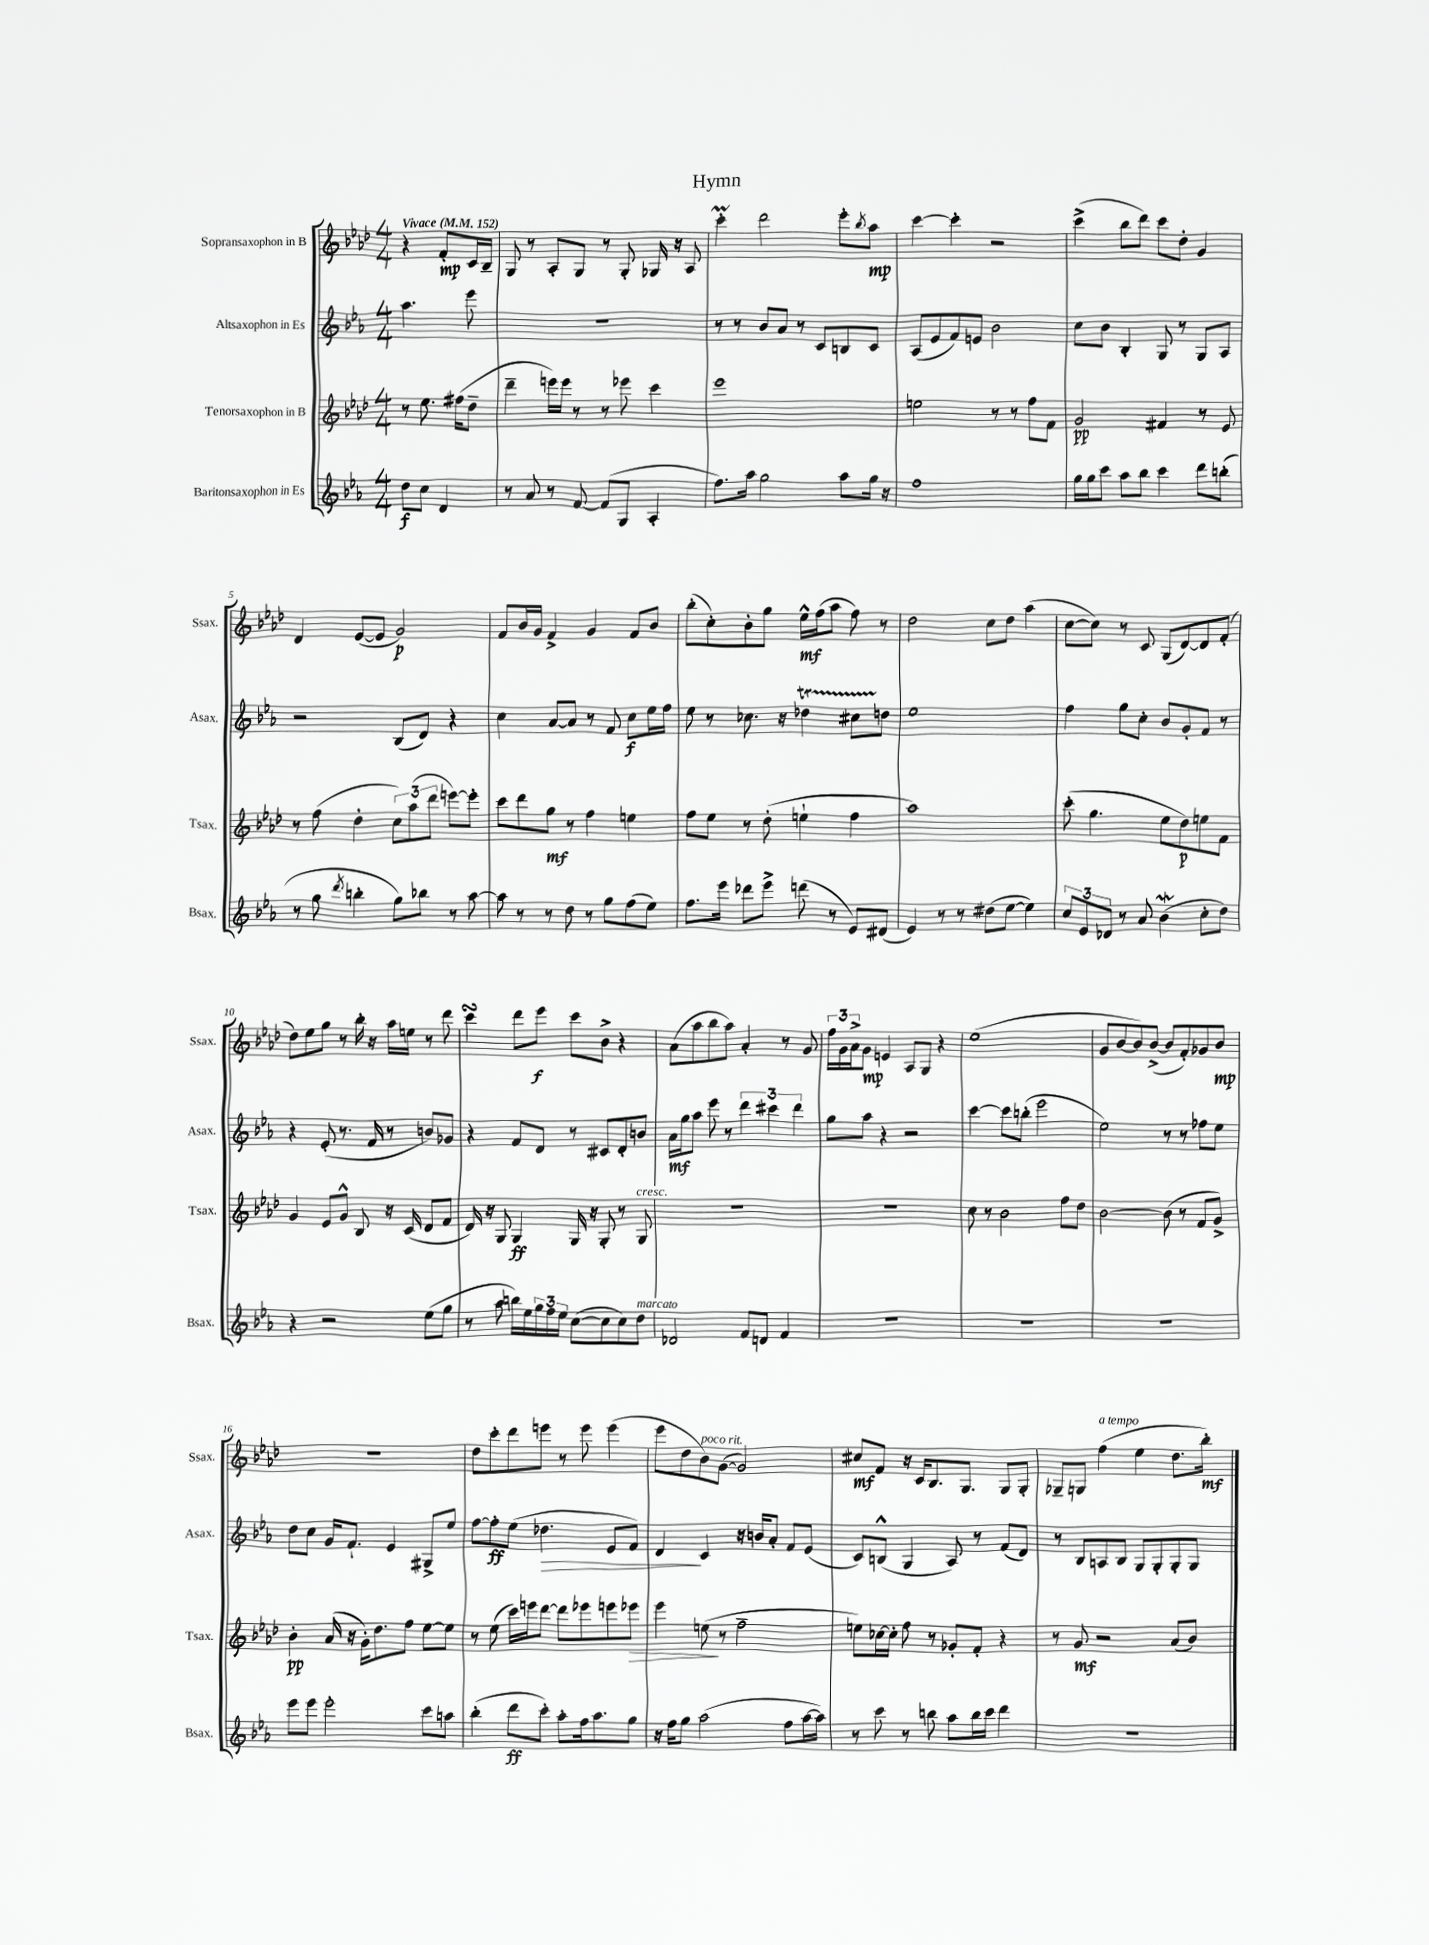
\header { title = "Hymn" }
<<
\new StaffGroup <<
\new Staff = "s0" \with { instrumentName = "Sopransaxophon in B" shortInstrumentName = "Ssax." } {
    \clef treble \key aes \major \numericTimeSignature \time 4/4 \partial 2 \tempo "Vivace" 4 = 152
    r4 f'8-.\mp c'16 bes16-- |
    g8 r8 aes8-. g8 r8 g8-. ges16 r16 aes8 |
    c'''4-.\prall des'''2 ees'''8-. \acciaccatura { bes''8 } aes''8\mp |
    c'''4~ c'''4-. r2 |
    c'''4->( bes''8 des'''8) c'''8 des''8-. g'4 |
    des'4 ees'8~( ees'8 g'2\p) |
    f'8 bes'16 g'16 f'4-> g'4 f'8 bes'8 |
    bes''8-.( c''8-.) bes'8-. g''8 ees''16-^\mf f''16( aes''8 f''8) r8 |
    des''2 c''8 des''8 aes''4( |
    c''8~ c''8) r8 c'8 g8( des'8~) des'8 f'8-.( |
    des''8) ees''8 g''8 r8 bes''16-. r16 aes''16 e''16 r8 des'''8 |
    c'''4\turn des'''8 ees'''8\f c'''8 bes'8-> r4 |
    aes'8( aes''8 bes''8 aes''8) aes'4-. r8 g'8 |
    \tuplet 3/2 { f''16 g'16 aes'16-> } g'8\mp e'4 aes8 g8 r4 |
    ees''1( |
    g'8 bes'8~ bes'8) bes'8~->( bes'8 f'8-.) ges'8 bes'8\mp |
    R1 |
    des''8 c'''8-. des'''8 e'''8 r8 e'''8 e'''4( |
    ees'''8 des''8 bes'8^\markup { \italic "poco rit." }) g'8~( g'2) |
    cis''8\mf f'8 r16 c'16 bes8. g8. g8 g8-. |
    ges8-- g8 f''4^\markup { \italic "a tempo" }( ees''4 des''8. bes''16-.\mf) \bar "|." |
}
\new Staff = "s1" \with { instrumentName = "Altsaxophon in Es" shortInstrumentName = "Asax." } {
    \clef treble \key ees \major \numericTimeSignature \time 4/4 \partial 2
    aes''4. ees'''8 |
    R1 |
    r8 r8 bes'8 aes'8 r8 c'8 b8 c'8 |
    aes8( ees'8 f'8) e'8 bes'2 |
    c''8 bes'8 bes4-. g8 r8 g8 aes8 |
    r2 bes8( d'8) r4 |
    c''4 aes'8~ aes'8 r8 f'8 c''8\f ees''16 f''16 |
    ees''8 r8 ces''8. r16 des''4\startTrillSpan cis''8 d''8\stopTrillSpan |
    ees''1 |
    f''4 g''8 c''8-. bes'8 g'8-. f'8 r8 |
    r4 ees'8-.( r8. f'16 r8 b'8) ges'8 |
    r4 f'8 d'8 r8 cis'8 d'8-. b'8 |
    aes'16\mf g''16 aes''8 ees'''8 r8 \tuplet 3/2 { d'''4 cis'''4 d'''4 } |
    g''8 aes''8 r4 r2 |
    c'''4~ c'''8 b''8-.( ees'''2 |
    ees''2) r8 r8 fes''8 ees''8 |
    d''8 c''8 g'16 f'8.-! ees'4 gis8-> ees''8 |
    f''8~ f''8-.\ff ees''8( des''4.\> ees'8 f'8) |
    d'4\! c'4 r16 b'16 aes'8-. f'8 ees'8( |
    c'8) b8-^( g4 aes8) r8 f'8( d'8) |
    r8 bes8 a8 bes8 g8 g8-. g8-. g8 \bar "|." |
}
\new Staff = "s2" \with { instrumentName = "Tenorsaxophon in B" shortInstrumentName = "Tsax." } {
    \clef treble \key aes \major \numericTimeSignature \time 4/4 \partial 2
    r8 ees''8. fis''16( des''8-- |
    des'''4-- e'''16) e'''16 r8 r8 ees'''8 c'''4 |
    ees'''1 |
    e''2 r8 r8 f''8 f'8 |
    g'2\pp fis'4 r8 ees'8 |
    r8 f''8( des''4-. \tuplet 3/2 { c''8) aes''8( des'''8 } e'''8~) e'''8-. |
    c'''8 des'''8 g''8\mf r8 f''4 e''4 |
    f''8 ees''8 r8 des''8-.( e''4-! f''4 |
    aes''1) |
    c'''8-.( g''4. ees''8 des''8\p) e''8 f'8 |
    g'4 ees'8 g'8-^ bes8 r16 c'16( des'8 f'8 |
    des'16) r16 g8 g4\ff g16 r16 g8-. r8 g8^\markup { \italic "cresc." } |
    R1 |
    R1 |
    c''8 r8 bes'2 f''8 des''8 |
    bes'2~ bes'8( r8 f'8 g'8->) |
    bes'4-.\pp aes'16( r16 g'16-.) des''8. f''8 ees''8~ ees''8 |
    r8 ees''8( c'''16) e'''16 des'''8~ des'''8 ees'''8 e'''8 ees'''8\> |
    ees'''4 e''8\!( r8 f''2-- |
    e''8) ces''16~ ces''16-. f''8 r8 ges'8-. f'8-. r4 |
    r8 g'8\mf r2 aes'8( bes'8) \bar "|." |
}
\new Staff = "s3" \with { instrumentName = "Baritonsaxophon in Es" shortInstrumentName = "Bsax." } {
    \clef treble \key ees \major \numericTimeSignature \time 4/4 \partial 2
    d''8\f c''8 d'4 |
    r8 aes'8 r8 f'8~ f'8( g8 aes4-. |
    f''8.) aes''16 g''2 aes''8 g''16 r16 |
    f''1 |
    g''16 g''16 c'''8 aes''8 bes''8 c'''4 d'''8 b''8-.( |
    r8 g''8 \acciaccatura { d'''8 } b''4-. g''8) bes''8 r8 aes''8~ |
    aes''8 r8 r8 d''8 r8 g''8 f''8( ees''8) |
    f''8. ees'''16 des'''8 ees'''8-> d'''8( r8 ees'8) dis'8( |
    ees'4) r8 r8 dis''8( ees''8~ ees''4) |
    \tuplet 3/2 { c''8 ees'8 des'8 } r8 aes'8 bes'4\mordent( c''8-. d''8) |
    r4 r2 ees''8( g''8 |
    r8 aes''8 b''16) ees''16 \tuplet 3/2 { g''16 f''16 ees''16 } c''8~( c''8 c''8) d''8^\markup { \italic "marcato" } |
    des'2 f'8 d'8 f'4 |
    R1 |
    R1 |
    R1 |
    ees'''8 ees'''8 ees'''2-. c'''8 a''8 |
    bes''4-.( d'''8\ff c'''8-.) aes''8-. f''16 aes''8. g''8 |
    r16 f''16 g''8 aes''2( f''8 aes''16~ aes''16) |
    r8 c'''8 r8 b''8 aes''8 b''16 c'''16 d'''4 |
    R1 \bar "|." |
}
>>
>>
